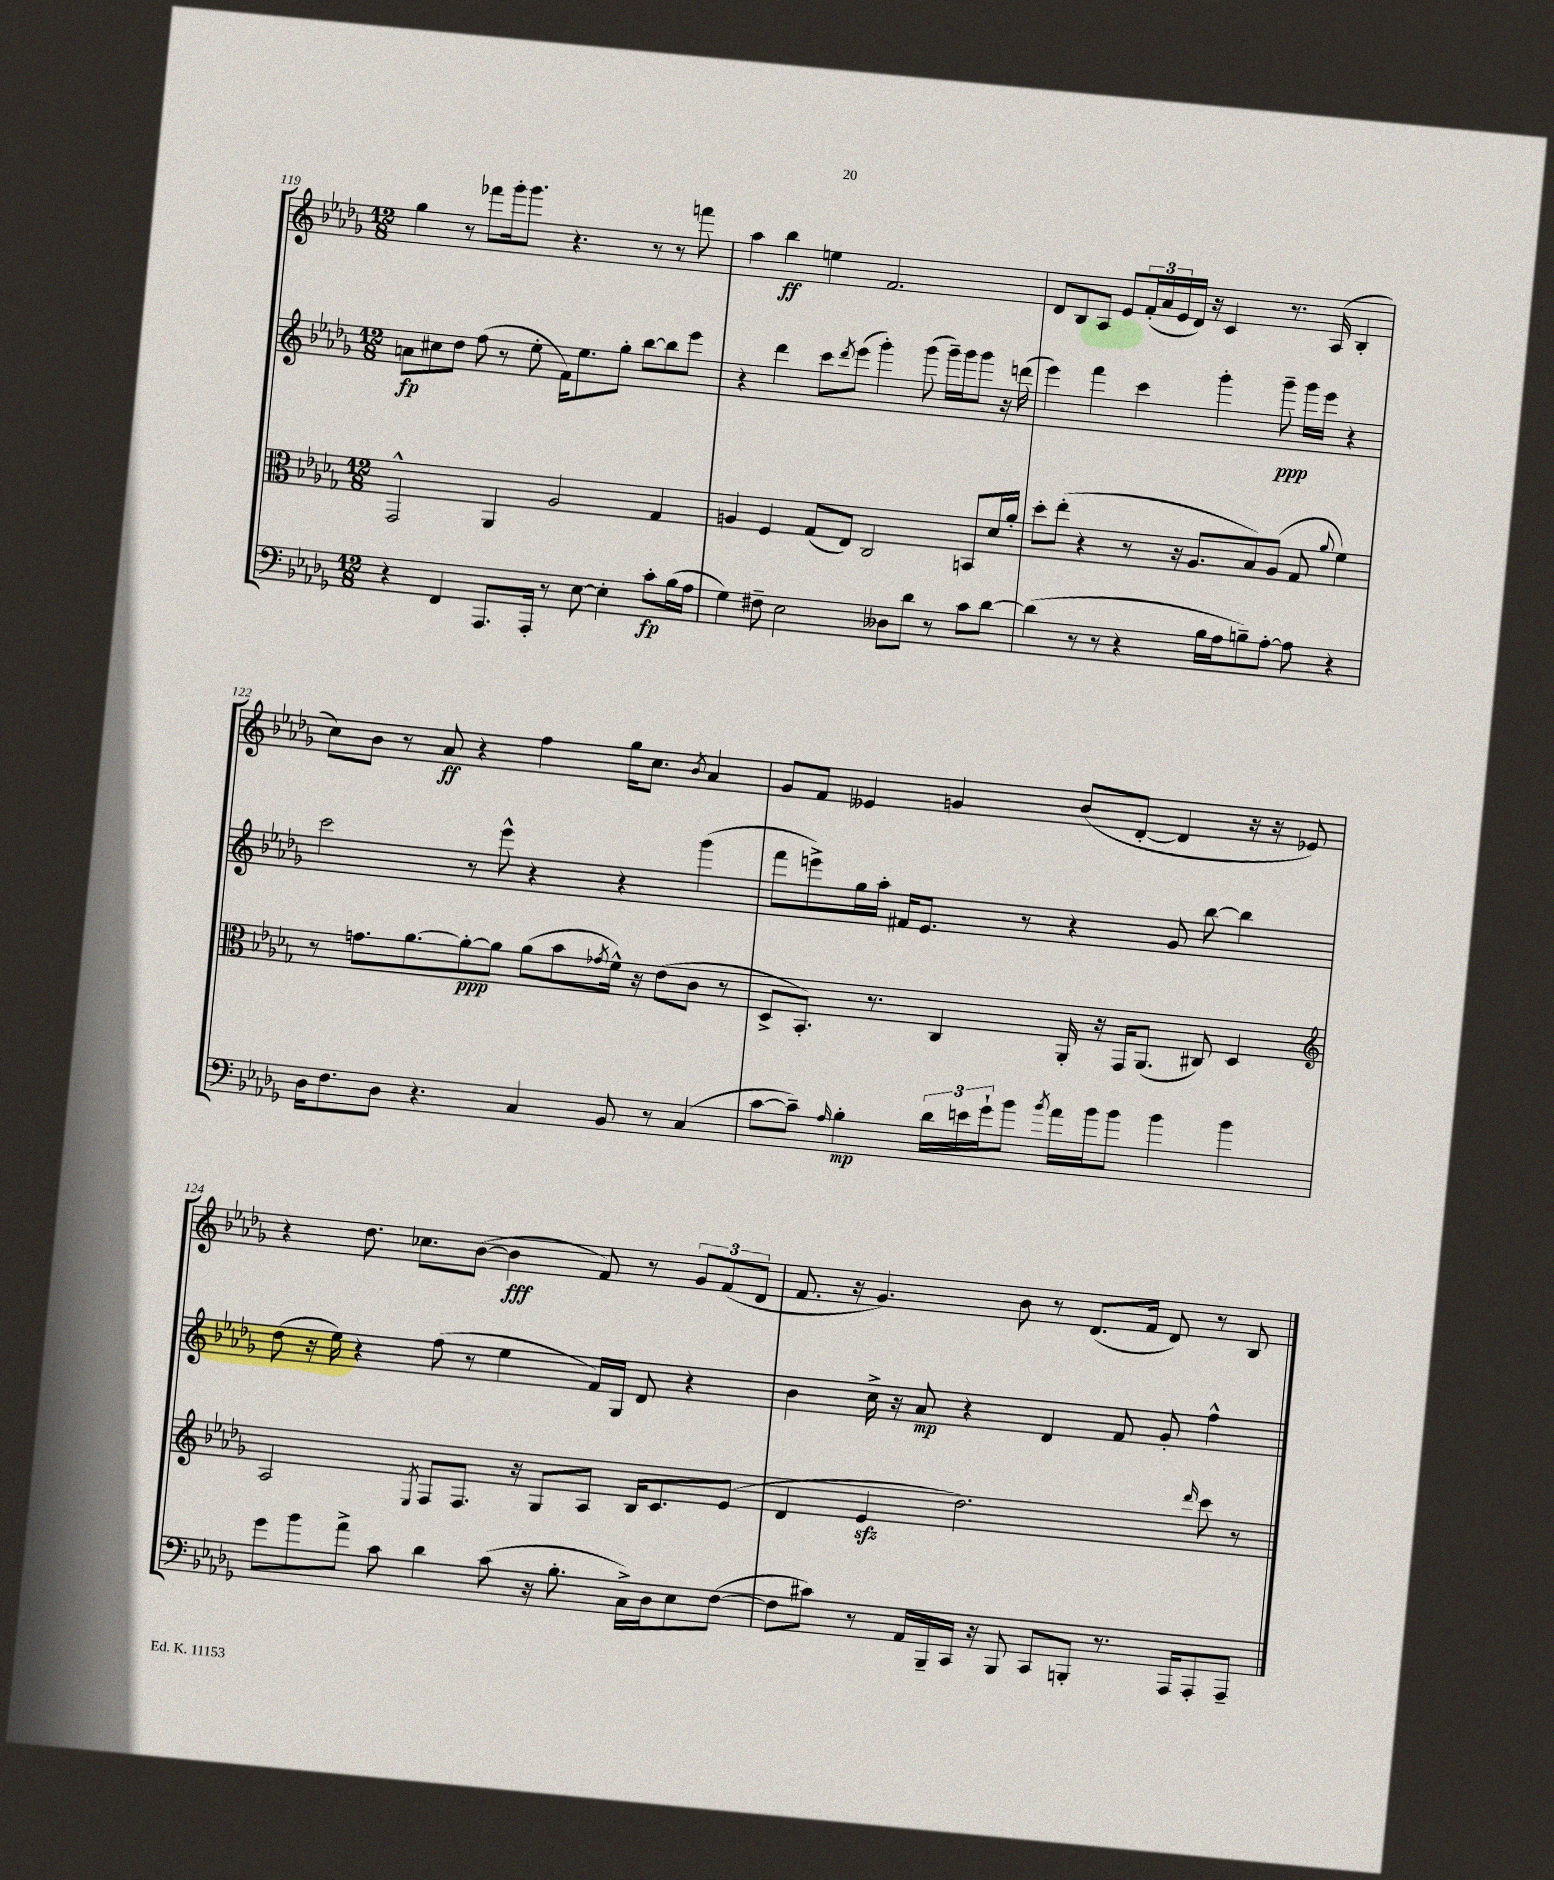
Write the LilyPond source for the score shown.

<<
\new StaffGroup <<
\new Staff = "s0" {
    \clef treble \key des \major \numericTimeSignature \time 12/8
    ges''4 r8 fes'''8 ges'''16-. ges'''8. r4. r8 r8 f'''8 |
    aes''4 bes''4\ff e''4 f'2. |
    des'8 bes8 aes8 ees'8 \tuplet 3/2 { f'16-.( aes'16 ees'16 } des'16) r16 c'4 r8. aes16( bes4-. |
    c''8) bes'8 r8 aes'8\ff r4 f''4 ges''16 c''8. \acciaccatura { bes'8 } aes'4 |
    ges'8 f'8 eeses'4 g'4 bes'8( des'8~-. des'4 r16 r16 ees'8) |
    r4 des''8. ces''8. bes'8~( bes'4\fff f'8) r8 \tuplet 3/2 { ges'8 f'8( des'8 } |
    f'8. r16 ges'4.) bes'8 r8 des'8.( f'16 des'8) r8 bes8 \bar "|." |
}
\new Staff = "s1" {
    \clef treble \key des \major \numericTimeSignature \time 12/8
    a'8\fp cis''8 des''8 f''8( r8 ees''8-. f'16) ees''8. ges''8-. bes''8~ bes''8 ees'''8 |
    r4 des'''4 c'''8 \acciaccatura { des'''8 } ees'''8( ges'''4-.) ges'''8( ges'''16--) ges'''16 ges'''8 r16 d'''16( |
    ees'''4) f'''4 c'''4 ges'''4-. ges'''8--\ppp ges'''16 ees'''16 r4 |
    c'''2 r8 ees'''8-^ r4 r4 ges'''4( |
    f'''8 e'''8->) ges''16 aes''16-. fis'16 ees'8. r8 r4 ges'8 bes''8~ bes''4 |
    des''8( r16 ees''16) r4 f''8( r8 ees''4 f'16) ges16 des'8 r4 |
    bes'4 c''16-> r16 aes'8\mp r4 des'4 f'8 ges'8-. f''4-^ \bar "|." |
}
\new Staff = "s2" {
    \clef alto \key des \major \numericTimeSignature \time 12/8
    ges,2-^ aes,4 aes2 ges4 |
    a4 f4 ges8( ees8) c2 b,8 des'16 aes'16-. |
    des''8-. ees''8-.( r4 r8 r16 aes8. bes8) aes8( ges8 \appoggiatura { aes'8 } f'4) |
    r8 g'8. aes'8.~ aes'8~-.\ppp aes'8 aes'8( bes'8 \acciaccatura { ges'8 } f'16-^) r16 ees'8( c'8 r8 |
    des8-> bes,8.-.) r8. c4 aes,16-. r16 ges,16 aes,8.( cis8) des4 |
    \clef treble aes2 \acciaccatura { ees8 } f8 f8. r16 ges8 aes8 bes16 c'8. ees'8( |
    des'4 ees'4\sfz des''2.) \grace { des'''16 } c'''8 r8 \bar "|." |
}
\new Staff = "s3" {
    \clef bass \key des \major \numericTimeSignature \time 12/8
    r4 f,4 aes,,8. aes,,16-. r8 ees8~ ees4-. c'8-.\fp bes16( aes16 |
    ges4) fis8-- ees2 deses8 des'8 r8 c'8 des'8~ |
    des'4( r8 r8 r4 bes16 aes16 b8--) aes8~-. aes8 r4 |
    des16 f8. des8 r4. c4 bes,8 r8 c4( |
    c'8~ c'8--) \grace { aes16 } bes4-.\mp \tuplet 3/2 { des'16 e'16 ges'16-! } bes'8 \acciaccatura { bes'8 } aes'16 bes'16 bes'8 bes'4 bes'4 |
    ges'8 bes'8 aes'8-> c'8 des'4 c'8( r16 bes8.-. c16->) des16 ees8 f8~( |
    f8 cis'8) r8 aes,16 bes,,16-- c,16 r16 bes,,8 c,8 b,,8-. r8. aes,,16 aes,,8-. aes,,8-- \bar "|." |
}
>>
>>
\layout { \context { \Score currentBarNumber = #119 } }
